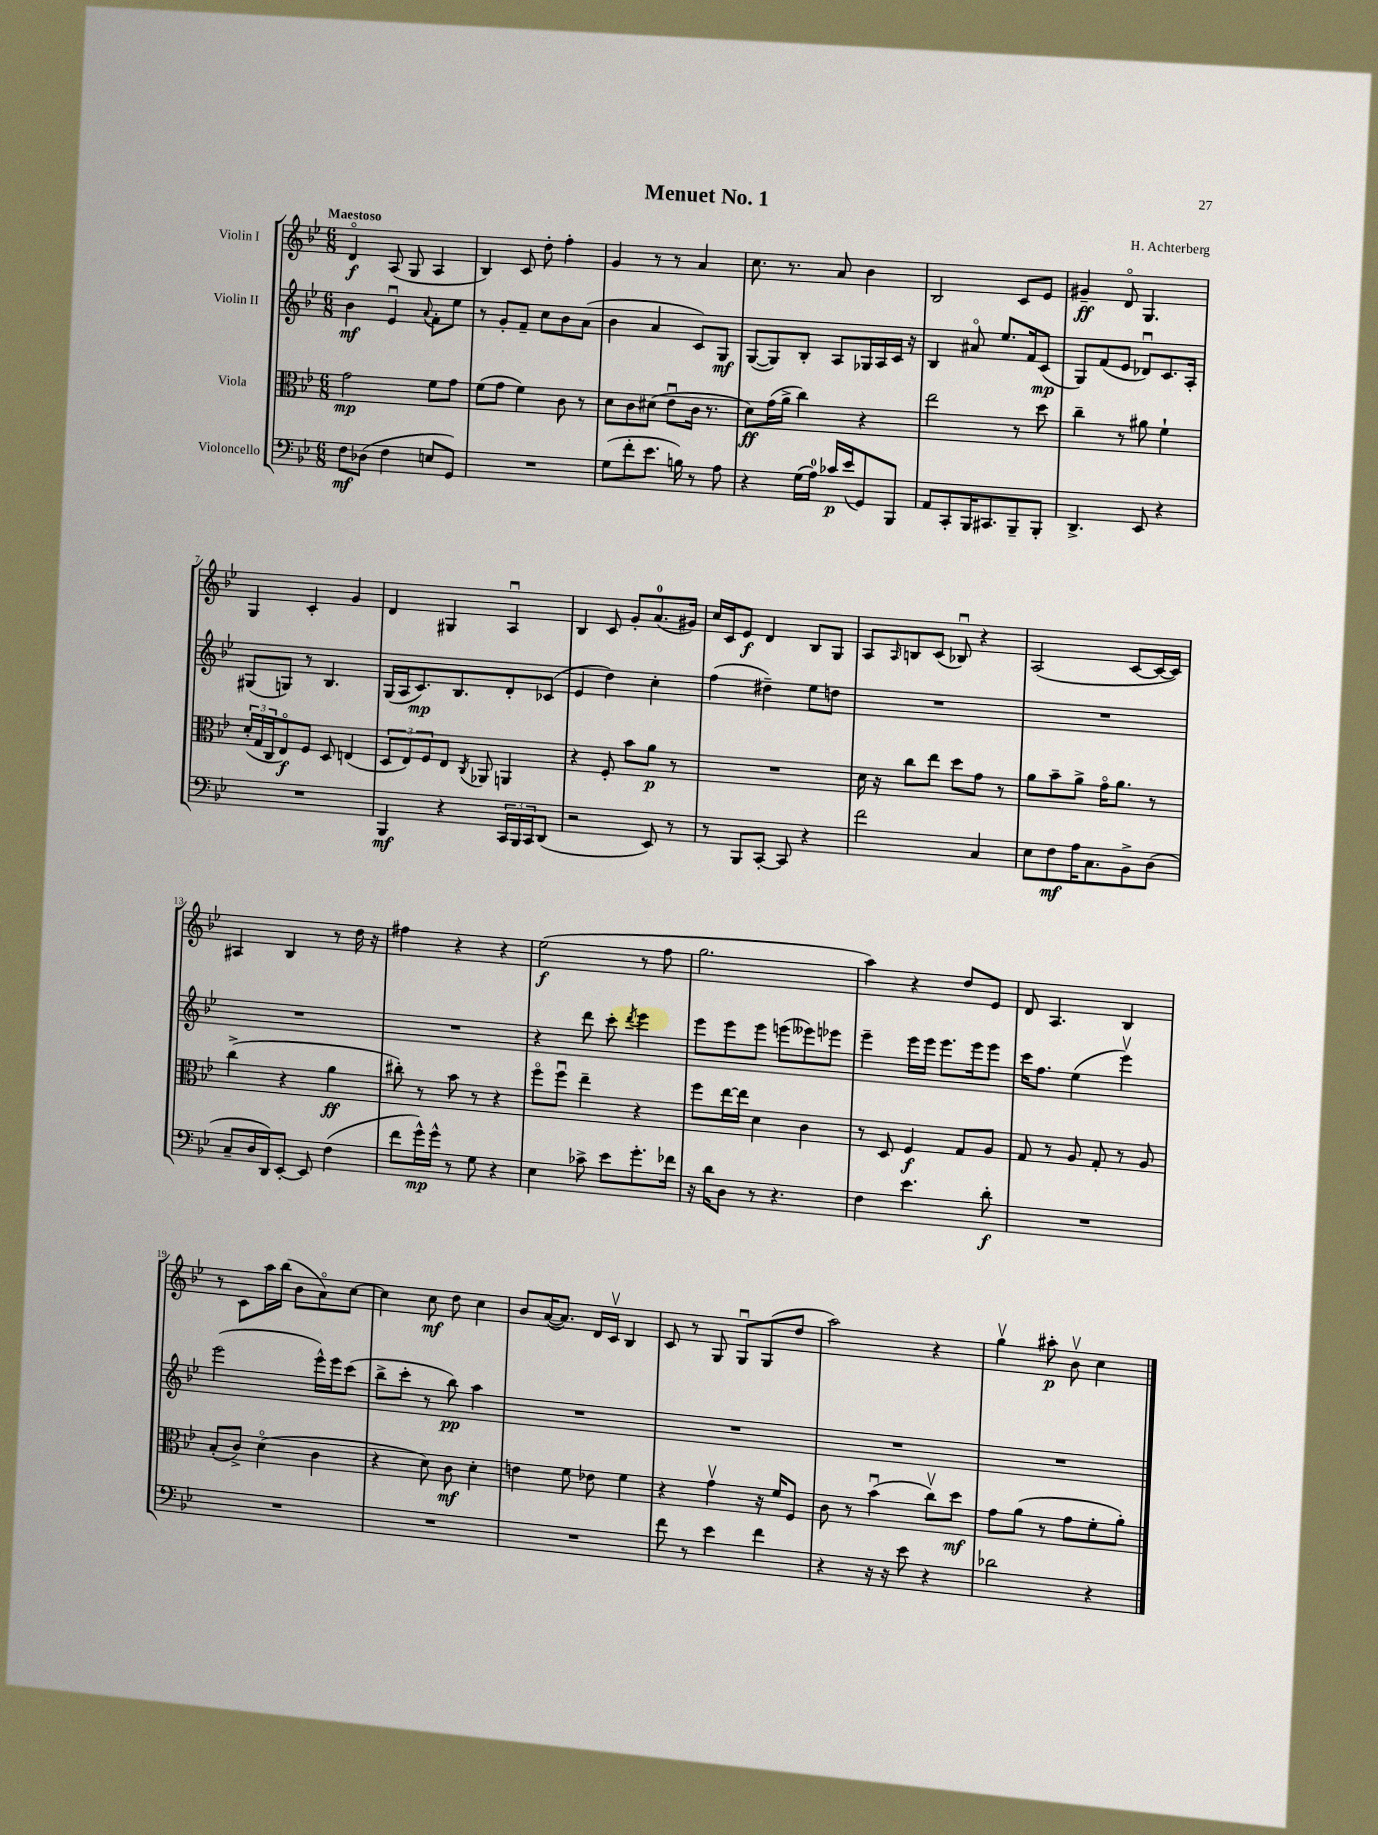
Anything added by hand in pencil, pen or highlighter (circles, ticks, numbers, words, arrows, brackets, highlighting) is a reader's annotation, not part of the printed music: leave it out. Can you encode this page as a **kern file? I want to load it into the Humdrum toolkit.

**kern	**dynam	**kern	**dynam	**kern	**dynam	**kern	**dynam
*part4	*part4	*part3	*part3	*part2	*part2	*part1	*part1
*staff4	*staff4	*staff3	*staff3	*staff2	*staff2	*staff1	*staff1
*I"Violoncello	*	*I"Viola	*	*I"Violin II	*	*I"Violin I	*
*clefF4	*	*clefC3	*	*clefG2	*	*clefG2	*
*k[b-e-]	*	*k[b-e-]	*	*k[b-e-]	*	*k[b-e-]	*
*M6/8	*	*M6/8	*	*M6/8	*	*M6/8	*
=1	=1	=1	=1	=1	=1	=1	=1
!	!	!	!	!	!	!LO:TX:a:B:t=Maestoso	!
8F\L	mf	2g\	mp	4b-\	mf	4d/	f
(8D-X\J	.	.	.	.	.	.	.
4F\	.	.	.	4e-u/	.	(8A/	.
.	.	.	.	.	.	8G/	.
.	.	.	.	8qqa/	.	.	.
8En/L	.	8f\L	.	8f'\L	.	4A/	.
8GG/J)	.	8g\J	.	8ee-\J	.	.	.
=2	=2	=2	=2	=2	=2	=2	=2
2.r	.	(8f\L	.	8r	.	4B-/)	.
.	.	8g\J	.	8g'/L	.	.	.
.	.	4f\)	.	8f~/J	.	8c/	.
.	.	.	.	8cc\L	.	8dd'\	.
.	.	8c\	.	8b-\	.	4ff'\	.
.	.	8r	.	(8a\J	.	.	.
=3	=3	=3	=3	=3	=3	=3	=3
(8G\L	.	8d\L	.	4b-\	.	4g/	.
8f'\	.	8c\	.	.	.	.	.
8.e-\J	.	(8d#X\J	.	4a/	.	8r	.
.	.	8e-u\L	.	.	.	8r	.
16Bn\)	.	.	.	.	.	.	.
8r	.	16c\Jk	.	8c/L)	.	4a/	.
.	.	8.r	.	.	.	.	.
8A\	.	.	.	8G/J	mf	.	.
=4	=4	=4	=4	=4	=4	=4	=4
4r	.	8d\L)	ff	([8G/L	.	8.cc\	.
.	.	(16g\L	.	8G/])	.	.	.
.	.	16a^\JJ	.	.	.	8.r	.
(16G\LL	.	4cc\)	.	8B-'/J	.	.	.
16A\JJ)	.	.	.	.	.	.	.
16c-X/LL	p	.	.	8A/L	.	8a/	.
(16e-/J	.	.	.	.	.	.	.
8GG/)	.	4r	.	16G-X/L	.	4b-\	.
.	.	.	.	16A/	.	.	.
8BBB-/J	.	.	.	16c/JJ	.	.	.
.	.	.	.	16r	.	.	.
=5	=5	=5	=5	=5	=5	=5	=5
8AA/L	.	2ee-\	.	4B-/	.	2B-/	.
8CC'/	.	.	.	.	.	.	.
16BBB-/K	.	.	.	8a#X/	.	.	.
8.CC#X/	.	.	.	.	.	.	.
.	.	.	.	8.ee-/L	.	.	.
8BBB-~/	.	8r	.	.	.	8c/L	.
.	.	.	.	16f/k	.	.	.
8BBB-'/J	.	8dd\	.	(8c/J	mp	8e-/J	.
=6	=6	=6	=6	=6	=6	=6	=6
4.DD^/	.	4cc~\	.	8G/L)	.	4g#X~/	ff
.	.	.	.	(8f/	.	.	.
.	.	8r	.	8e-/J	.	8d/	.
8EE-/	.	8a#X\	.	8d-Xu/L)	.	4.G/	.
4r	.	4f`\	.	8.c/	.	.	.
.	.	.	.	16A'/Jk	.	.	.
!!LO:LB:g=z
=7	=7	=7	=7	=7	=7	=7	=7
2.r	.	(24d'/LL	.	(8G#X/L	.	4G/	.
.	.	24G/	.	.	.	.	.
.	.	24C/J	.	.	.	.	.
.	.	8E-/)	f	8Gn/J)	.	.	.
.	.	8F/J	.	8r	.	4c'/	.
.	.	8D/	.	4.B-/	.	.	.
.	.	(4En/	.	.	.	4g/	.
=8	=8	=8	=8	=8	=8	=8	=8
4BBB-/	mf	12D/L	.	(16G/LL	.	4d/	.
.	.	.	.	16A/J	.	.	.
.	.	12E-/)	.	.	.	.	.
.	.	.	.	8.c/)	mp	.	.
.	.	12F/	.	.	.	.	.
4r	.	8E-/J	.	.	.	4G#X/	.
.	.	.	.	8.B-/	.	.	.
.	.	8qC/	.	.	.	.	.
.	.	8AA-X/	.	.	.	.	.
24CC/LL	.	4AAn/	.	8d'/	.	4Au/	.
24BBB-/	.	.	.	.	.	.	.
24CC/J	.	.	.	.	.	.	.
(8DD/J	.	.	.	(8c-X/J	.	.	.
=9	=9	=9	=9	=9	=9	=9	=9
2r	.	4r	.	4e-/	.	4B-/	.
.	.	8F'/	.	4dd\)	.	8c/	.
.	.	8b-\L	.	.	.	8g'/L	.
8EE-/)	.	8a\J	p	4cc'\	.	(8.a/	.
8r	.	8r	.	.	.	.	.
.	.	.	.	.	.	16g#X/Jk)	.
=10	=10	=10	=10	=10	=10	=10	=10
8r	.	2.r	.	(4ff\	.	16cc/LL	.
.	.	.	.	.	.	16c/J	.
8BBB-/L	.	.	.	.	.	8e-/J	f
[8CC'/J	.	.	.	4dd#X~\)	.	4d/	.
8CC/]	.	.	.	.	.	.	.
4r	.	.	.	8ee-\L	.	8B-/L	.
.	.	.	.	8ddn\J	.	8G/J	.
=11	=11	=11	=11	=11	=11	=11	=11
2f\	.	16d\	.	2.r	.	8A/L	.
.	.	16r	.	.	.	.	.
.	.	.	.	.	.	16qqA/	.
.	.	8cc\L	.	.	.	8Bn/	.
.	.	8ee-\J	.	.	.	(8c/J	.
.	.	8dd\L	.	.	.	8B-Xu/)	.
4C/	.	8g\J	.	.	.	4r	.
.	.	8r	.	.	.	.	.
=12	=12	=12	=12	=12	=12	=12	=12
8E-\L	.	8a\L	.	2.r	.	(2A/	.
8F\	mf	8b-~\	.	.	.	.	.
16A\K	.	8a^\J	.	.	.	.	.
8.C\	.	.	.	.	.	.	.
.	.	16g\KL	.	.	.	.	.
.	.	8.a\J	.	.	.	.	.
8BB-^\	.	.	.	.	.	[8c/L	.
(8D\J	.	8r	.	.	.	16c/L_	.
.	.	.	.	.	.	16c/JJ])	.
!!LO:LB:g=z
=13	=13	=13	=13	=13	=13	=13	=13
8C~/L	.	(4cc^\	.	2.r	.	4A#X/	.
16D/L	.	.	.	.	.	.	.
16DD/J)	.	.	.	.	.	.	.
[8EE-'/J	.	4r	.	.	.	4B-/	.
8EE-/]	.	.	.	.	.	.	.
(4F\	.	4a\	ff	.	.	8r	.
.	.	.	.	.	.	16dd\	.
.	.	.	.	.	.	16r	.
=14	=14	=14	=14	=14	=14	=14	=14
8f\L	.	8cc#X'\)	.	2.r	.	4ff#X\	.
16g^^\L)	mp	8r	.	.	.	.	.
16g^^\JJ	.	.	.	.	.	.	.
8r	.	8b-\	.	.	.	4r	.
8G\	.	8r	.	.	.	.	.
4r	.	4r	.	.	.	4r	.
=15	=15	=15	=15	=15	=15	=15	=15
4E-\	.	8ff\L	.	4r	.	(2ee-\	f
.	.	8ffu\J	.	.	.	.	.
8c-X^\	.	4ee-~\	.	8ddd\	.	.	.
8e-\L	.	.	.	8ccc'\	.	.	.
.	.	.	.	8qddd/	.	.	.
8.g'\	.	4r	.	4eee-\	.	8r	.
.	.	.	.	.	.	8ff\	.
16f-X\Jk	.	.	.	.	.	.	.
=16	=16	=16	=16	=16	=16	=16	=16
16r	.	8ff\L	.	8eee-\L	.	2.gg\	.
16d\KL	.	.	.	.	.	.	.
8D\J	.	[16ee-\L	.	8eee-\	.	.	.
.	.	16ee-\JJ]	.	.	.	.	.
8r	.	4d\	.	8eee-\J	.	.	.
4.r	.	.	.	(8eeen\L	.	.	.
.	.	4c\	.	8eee--X\)	.	.	.
.	.	.	.	8eee-X\J	.	.	.
=17	=17	=17	=17	=17	=17	=17	=17
4F\	.	8r	.	4eee-~\	.	4aa\)	.
.	.	8D/	.	.	.	.	.
4.e-\	.	4F/	f	16eee-\LL	.	4r	.
.	.	.	.	16eee-\JJ	.	.	.
.	.	.	.	8.eee-\L	.	.	.
.	.	8G/L	.	.	.	8dd/L	.
.	.	.	.	16eee-\k	.	.	.
8d'\	f	8A/J	.	8eee-\J	.	8e-/J	.
=18	=18	=18	=18	=18	=18	=18	=18
2.r	.	8G/	.	16ccc\KL	.	8d/	.
.	.	.	.	8.ff\J	.	.	.
.	.	8r	.	.	.	4.A/	.
.	.	8A/	.	(4ee-\	.	.	.
.	.	8G'/	.	.	.	.	.
.	.	8r	.	4eee-v\)	.	4B-/	.
.	.	8A/	.	.	.	.	.
!!LO:LB:g=z
=19	=19	=19	=19	=19	=19	=19	=19
2.r	.	(8B-'/L	.	(2eee-\	.	8r	.
.	.	8c^/J)	.	.	.	8c\L	.
.	.	(4d\	.	.	.	16aa\L	.
.	.	.	.	.	.	(16bb-\JJ	.
.	.	.	.	.	.	8b-\L	.
.	.	4c\	.	16eee-^^\LL)	.	8a\)	.
.	.	.	.	16eee-\J	.	.	.
.	.	.	.	(8ccc\J	.	[8cc\J	.
=20	=20	=20	=20	=20	=20	=20	=20
2.r	.	4r	.	8bb-^\L	.	4cc\]	.
.	.	.	.	8ccc'\J	.	.	.
.	.	8d\)	.	8r	.	8cc\	mf
.	.	8c\	mf	8bb-\)	pp	8dd\	.
.	.	4d'\	.	4aa\	.	4cc\	.
=21	=21	=21	=21	=21	=21	=21	=21
2.r	.	4en\	.	2.r	.	8b-/L	.
.	.	.	.	.	.	([16a/K	.
.	.	.	.	.	.	8.a/J])	.
.	.	8f\	.	.	.	.	.
.	.	8e-X\	.	.	.	16d/LL	.
.	.	.	.	.	.	16cv/JJ	.
.	.	4f\	.	.	.	4B-/	.
=22	=22	=22	=22	=22	=22	=22	=22
8f\	.	4r	.	2.r	.	8c/	.
8r	.	.	.	.	.	8r	.
4e-\	.	4gv\	.	.	.	8G/	.
.	.	.	.	.	.	8Gu/L	.
4f\	.	16r	.	.	.	(8G/	.
.	.	16f/KL	.	.	.	.	.
.	.	8F/J	.	.	.	8dd/J	.
=23	=23	=23	=23	=23	=23	=23	=23
4r	.	8c\	.	2.r	.	2aa\)	.
.	.	8r	.	.	.	.	.
16r	.	(4b-u\	.	.	.	.	.
16r	.	.	.	.	.	.	.
8e-\	.	.	.	.	.	.	.
4r	.	8ccv\L)	.	.	.	4r	.
.	.	8dd\J	mf	.	.	.	.
=24	=24	=24	=24	=24	=24	=24	=24
2d-X\	.	8g\L	.	2.r	.	4ggv\	.
.	.	(8a\J	.	.	.	.	.
.	.	8r	.	.	.	8aa#X'\	p
.	.	8g\L	.	.	.	8b-v\	.
4r	.	8f'\	.	.	.	4cc\	.
.	.	8a'\J)	.	.	.	.	.
==	==	==	==	==	==	==	==
*-	*-	*-	*-	*-	*-	*-	*-
